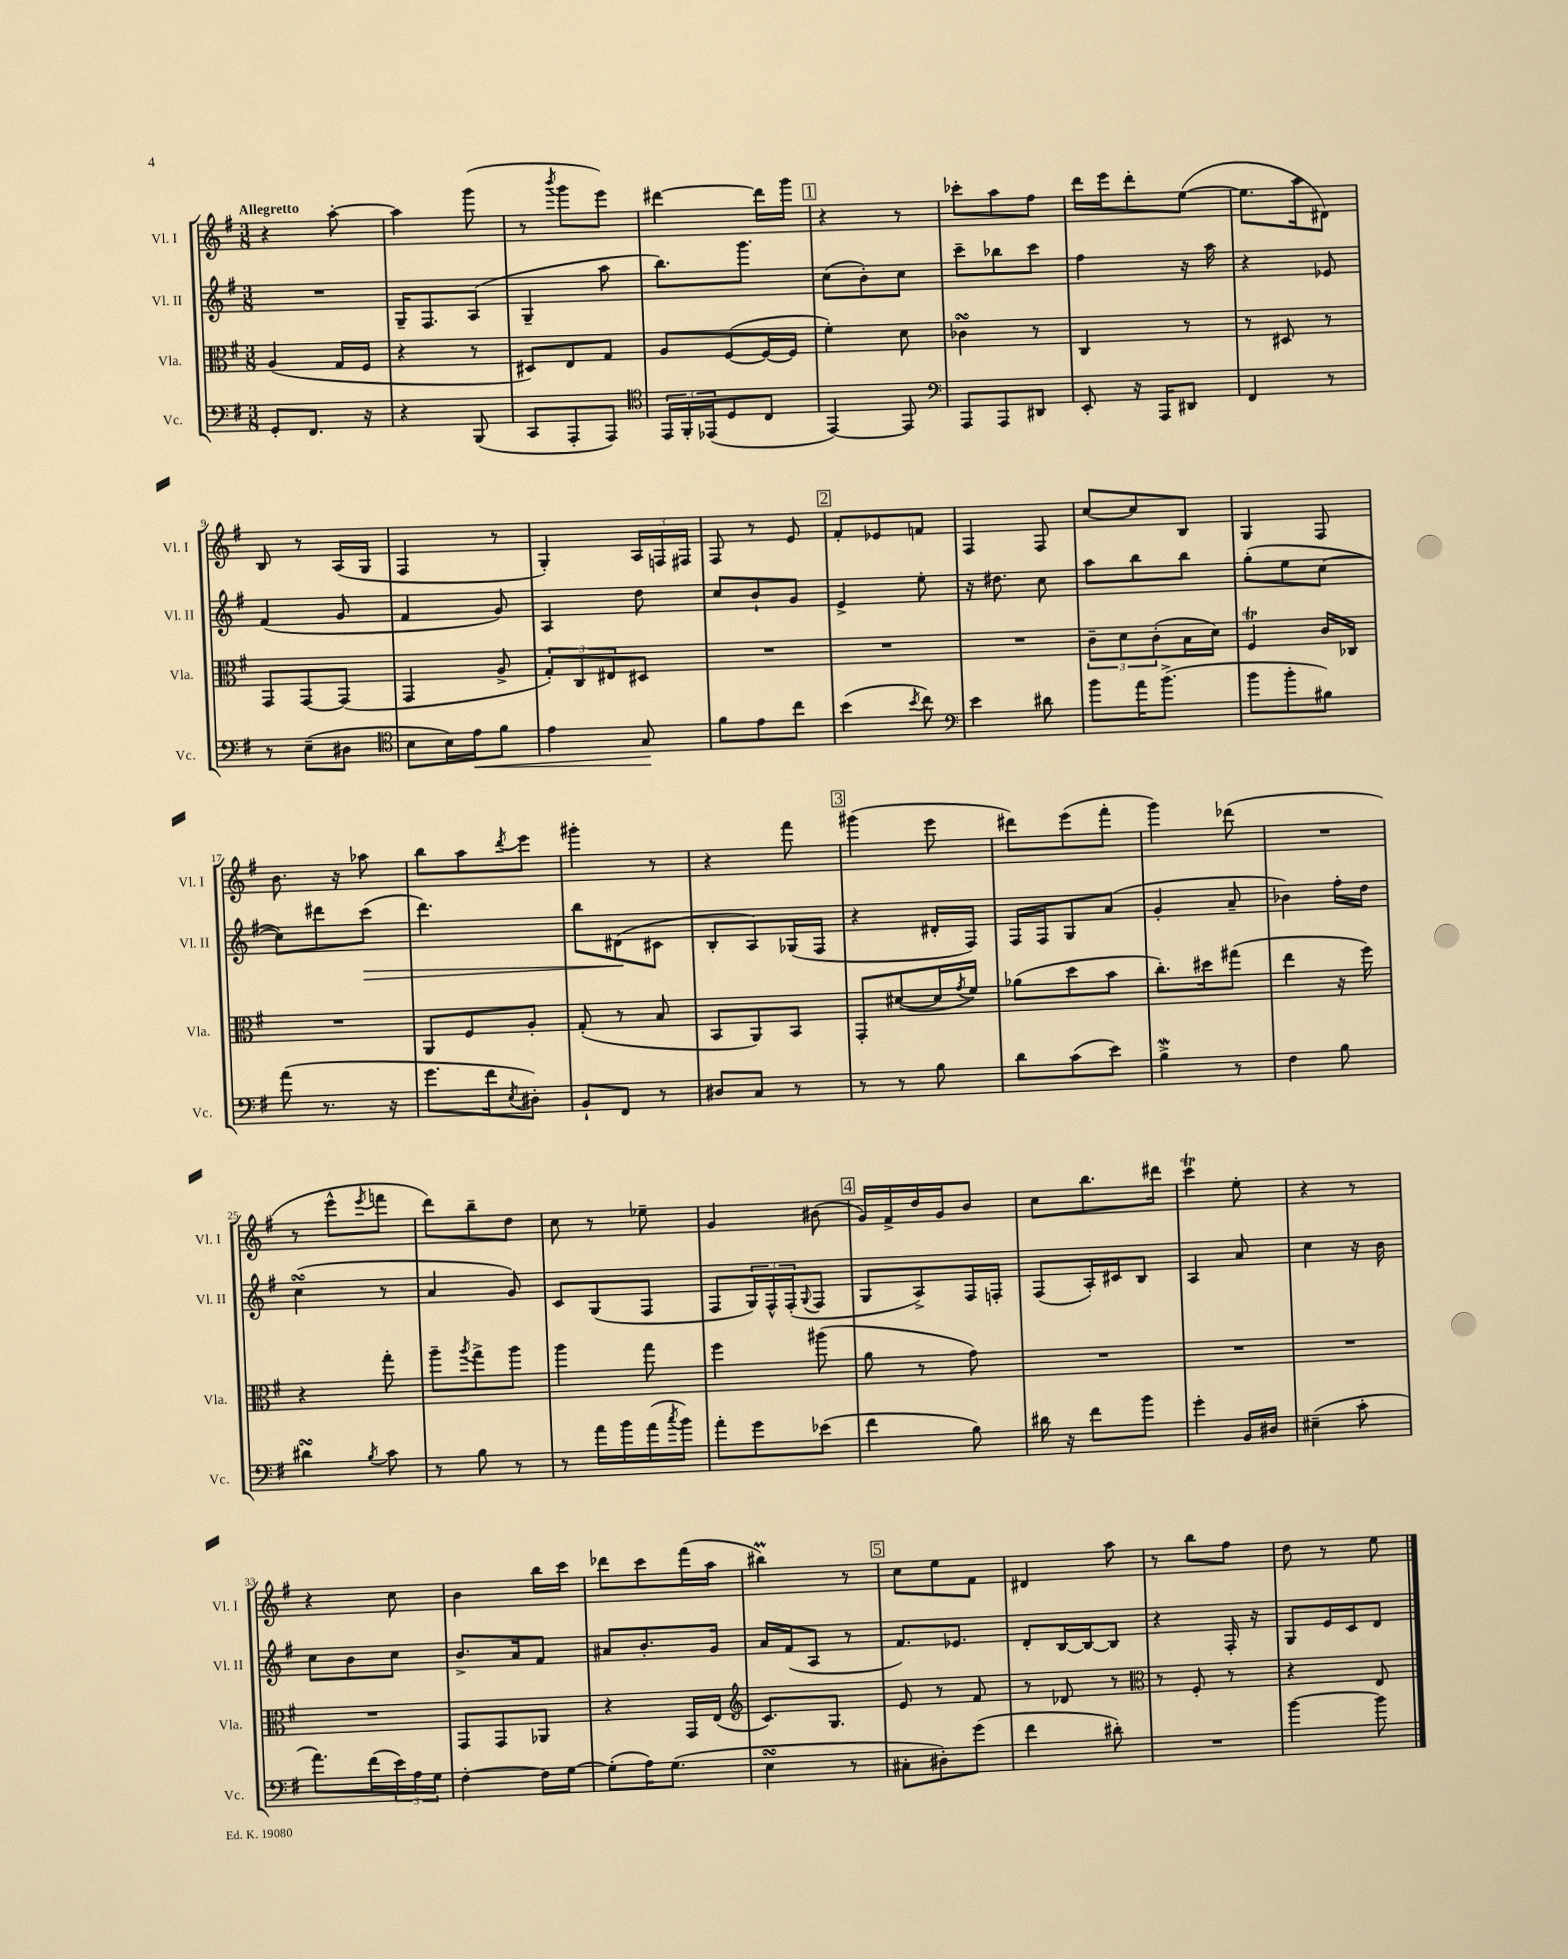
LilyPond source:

<<
\new StaffGroup <<
\new Staff = "s0" \with { instrumentName = "Vl. I" shortInstrumentName = "Vl. I" } {
    \clef treble \key g \major \numericTimeSignature \time 3/8 \tempo "Allegretto"
    r4 a''8~-. |
    a''4 g'''8( |
    r8 \acciaccatura { b'''8 } g'''8 e'''8) |
    dis'''4~ dis'''16 g'''16 |
    \mark \markup { \box "1" } r4 r8 |
    ces'''8-. a''8 fis''8 |
    d'''16 e'''16 d'''8-. e''8~( |
    e''8. a''16 dis'8) |
    b8 r8 a16( g16 |
    fis4 r8 |
    g4-.) \tuplet 3/2 { a16 f16 fis16 } |
    fis8 r8 e'8 |
    \mark \markup { \box "2" } fis'8-. ees'8 f'8 |
    fis4 fis8 |
    c''8~ c''8 b8 |
    g4 fis8 |
    b'8. r16 aes''8 |
    b''8 a''8 \acciaccatura { d'''8 } e'''8 |
    gis'''4-. r8 |
    r4 fis'''8 |
    \mark \markup { \box "3" } gis'''4( e'''8 |
    dis'''8) e'''8( fis'''8-. |
    g'''4) des'''8( |
    R4. |
    r8 e'''8-^ \acciaccatura { e'''8 } f'''8 |
    d'''8) b''8-- d''8 |
    c''8 r8 ees''8-- |
    g'4 bis'8( |
    \mark \markup { \box "4" } g'16) fis'16-> d''16 g'16 b'8 |
    c''8 b''8. dis'''16 |
    c'''4\trill e''8-. |
    r4 r8 |
    r4 c''8 |
    b'4 b''16 c'''16 |
    des'''8 c'''8 fis'''16( a''16 |
    bis''4\prall) r8 |
    \mark \markup { \box "5" } c''8 e''8 fis'8 |
    dis'4 a''8 |
    r8 b''8 fis''8 |
    d''8 r8 e''8 \bar "|." |
}
\new Staff = "s1" \with { instrumentName = "Vl. II" shortInstrumentName = "Vl. II" } {
    \clef treble \key g \major \numericTimeSignature \time 3/8
    R4. |
    g16-- fis8. a8( |
    g4-- a''8 |
    b''8.) g'''8. |
    \mark \markup { \box "1" } c''8( b'8-.) c''8 |
    c'''8-- bes''8 c'''8 |
    fis''4 r16 a''16 |
    r4 ees'8 |
    fis'4( g'8 |
    fis'4 g'8) |
    a4 d''8 |
    c''8 b'8-! g'8 |
    \mark \markup { \box "2" } e'4-> e''8-. |
    r16 dis''8. c''8 |
    a''8 b''8 b''8 |
    g''8-.( e''8 c''8~ |
    c''8) dis'''8 c'''8\>( |
    d'''4.) |
    b''8 dis'8\!( cis'8 |
    b8-. a8) ges16( fis16 |
    \mark \markup { \box "3" } r4 dis'16-. fis16) |
    fis16 fis16 g8 a'8( |
    g'4-. a'8-- |
    bes'4) fis''16-. d''16 |
    c''4\turn( r8 |
    a'4 g'8) |
    c'8 g8( fis8 |
    fis8 \tuplet 3/2 { g16) fis16-^ fis16-.( } \appoggiatura { g8 } fis8 |
    \mark \markup { \box "4" } g8 a8->) fis16 f16-. |
    fis8( a16-.) cis'16 b8 |
    a4 a'8 |
    c''4 r16 b'16 |
    c''8 b'8 c''8 |
    b'8.-> a'16 fis'8 |
    ais'8 b'8.-. g'16 |
    a'16 fis'16( a8 r8 |
    \mark \markup { \box "5" } fis'8.) ees'8. |
    d'8-. b16~ b16~ b8 |
    r4 fis16-. r16 |
    g8 e'16 c'16 d'8 \bar "|." |
}
\new Staff = "s2" \with { instrumentName = "Vla." shortInstrumentName = "Vla." } {
    \clef alto \key g \major \numericTimeSignature \time 3/8
    a4( g16 fis16 |
    r4 r8 |
    dis8) e8 g8 |
    a8 fis8~( fis16~ fis16 |
    \mark \markup { \box "1" } fis'4-.) d'8 |
    ces'4\turn r8 |
    c4 r8 |
    r8 dis8 r8 |
    g,8 g,8~ g,8( |
    g,4 a8-> |
    \tuplet 3/2 { g8-.) c8 eis8 } dis8 |
    R4. |
    \mark \markup { \box "2" } R4. |
    R4. |
    \tuplet 3/2 { c'8-- d'8 c'8-.( } b16 d'16) |
    fis4\trill c'16 ces16 |
    R4. |
    a,8 fis8 a8-. |
    g8-.( r8 b8 |
    b,8 a,8) b,8 |
    \mark \markup { \box "3" } g,8-. dis'8~( dis'16 \acciaccatura { g'8 } fis'16) |
    aes'8( d''8 b'8 |
    c''8.-.) dis''16 gis''8( |
    e''4 r16 fis''16) |
    r4 g''8-. |
    a''8-- \acciaccatura { a''8 } g''8-> a''8 |
    a''4 g''8 |
    fis''4 ais''8( |
    \mark \markup { \box "4" } a'8 r8 g'8) |
    R4. |
    R4. |
    R4. |
    R4. |
    g,8 g,8 aes,8 |
    r4 g,16 e16( |
    \clef treble c'8.) g8. |
    \mark \markup { \box "5" } e'8 r8 fis'8 |
    r8 des'8 r8 |
    \clef alto r8 fis8-. r8 |
    r4 e8 \bar "|." |
}
\new Staff = "s3" \with { instrumentName = "Vc." shortInstrumentName = "Vc." } {
    \clef bass \key g \major \numericTimeSignature \time 3/8
    g,8-. fis,8. r16 |
    r4 b,,8( |
    c,8 a,,8-. a,,8) |
    \clef tenor \tuplet 3/2 { e,16 fis,16-. ees,16( } d8 c8 |
    \mark \markup { \box "1" } e,4~) e,8 |
    \clef bass a,,8 a,,8 dis,8 |
    e,8-. r16 a,,16 dis,8 |
    fis,4 r8 |
    r8 e8--( dis8 |
    \clef tenor b8 b16) e'16\< fis'8 |
    e'4 g8\! |
    fis'8 e'8 c''8 |
    \mark \markup { \box "2" } b'4( \acciaccatura { b'8 } c''8) |
    \clef bass e'4 dis'8 |
    b'8 a'16 b'8.->( |
    b'8 b'8-. bis8) |
    a'8( r8. r16 |
    g'8. fis'16 \acciaccatura { e8 } dis8-.) |
    b,8-! fis,8 r8 |
    dis8 c8 r8 |
    \mark \markup { \box "3" } r8 r8 b8 |
    d'8 c'8( e'8) |
    b4->\mordent r8 |
    fis4 b8 |
    dis'4\turn \acciaccatura { b8 } c'8 |
    r8 b8 r8 |
    r8 a'16 b'16 a'16( \acciaccatura { c''8 } b'16) |
    a'8-. g'8 ees'8( |
    \mark \markup { \box "4" } fis'4 b8) |
    dis'16 r16 fis'8 b'8 |
    g'4-. b,16 dis16 |
    eis4--( c'8-. |
    a'8.) fis'16( \tuplet 3/2 { e'16) a16 g16 } |
    fis4~-. fis16 g16~ |
    g8-.( a16) g8.( |
    e4\turn r8 |
    \mark \markup { \box "5" } cis8-. dis8-.) g'8( |
    fis'4 dis'8-.) |
    R4. |
    b'4~ b'8 \bar "|." |
}
>>
>>
